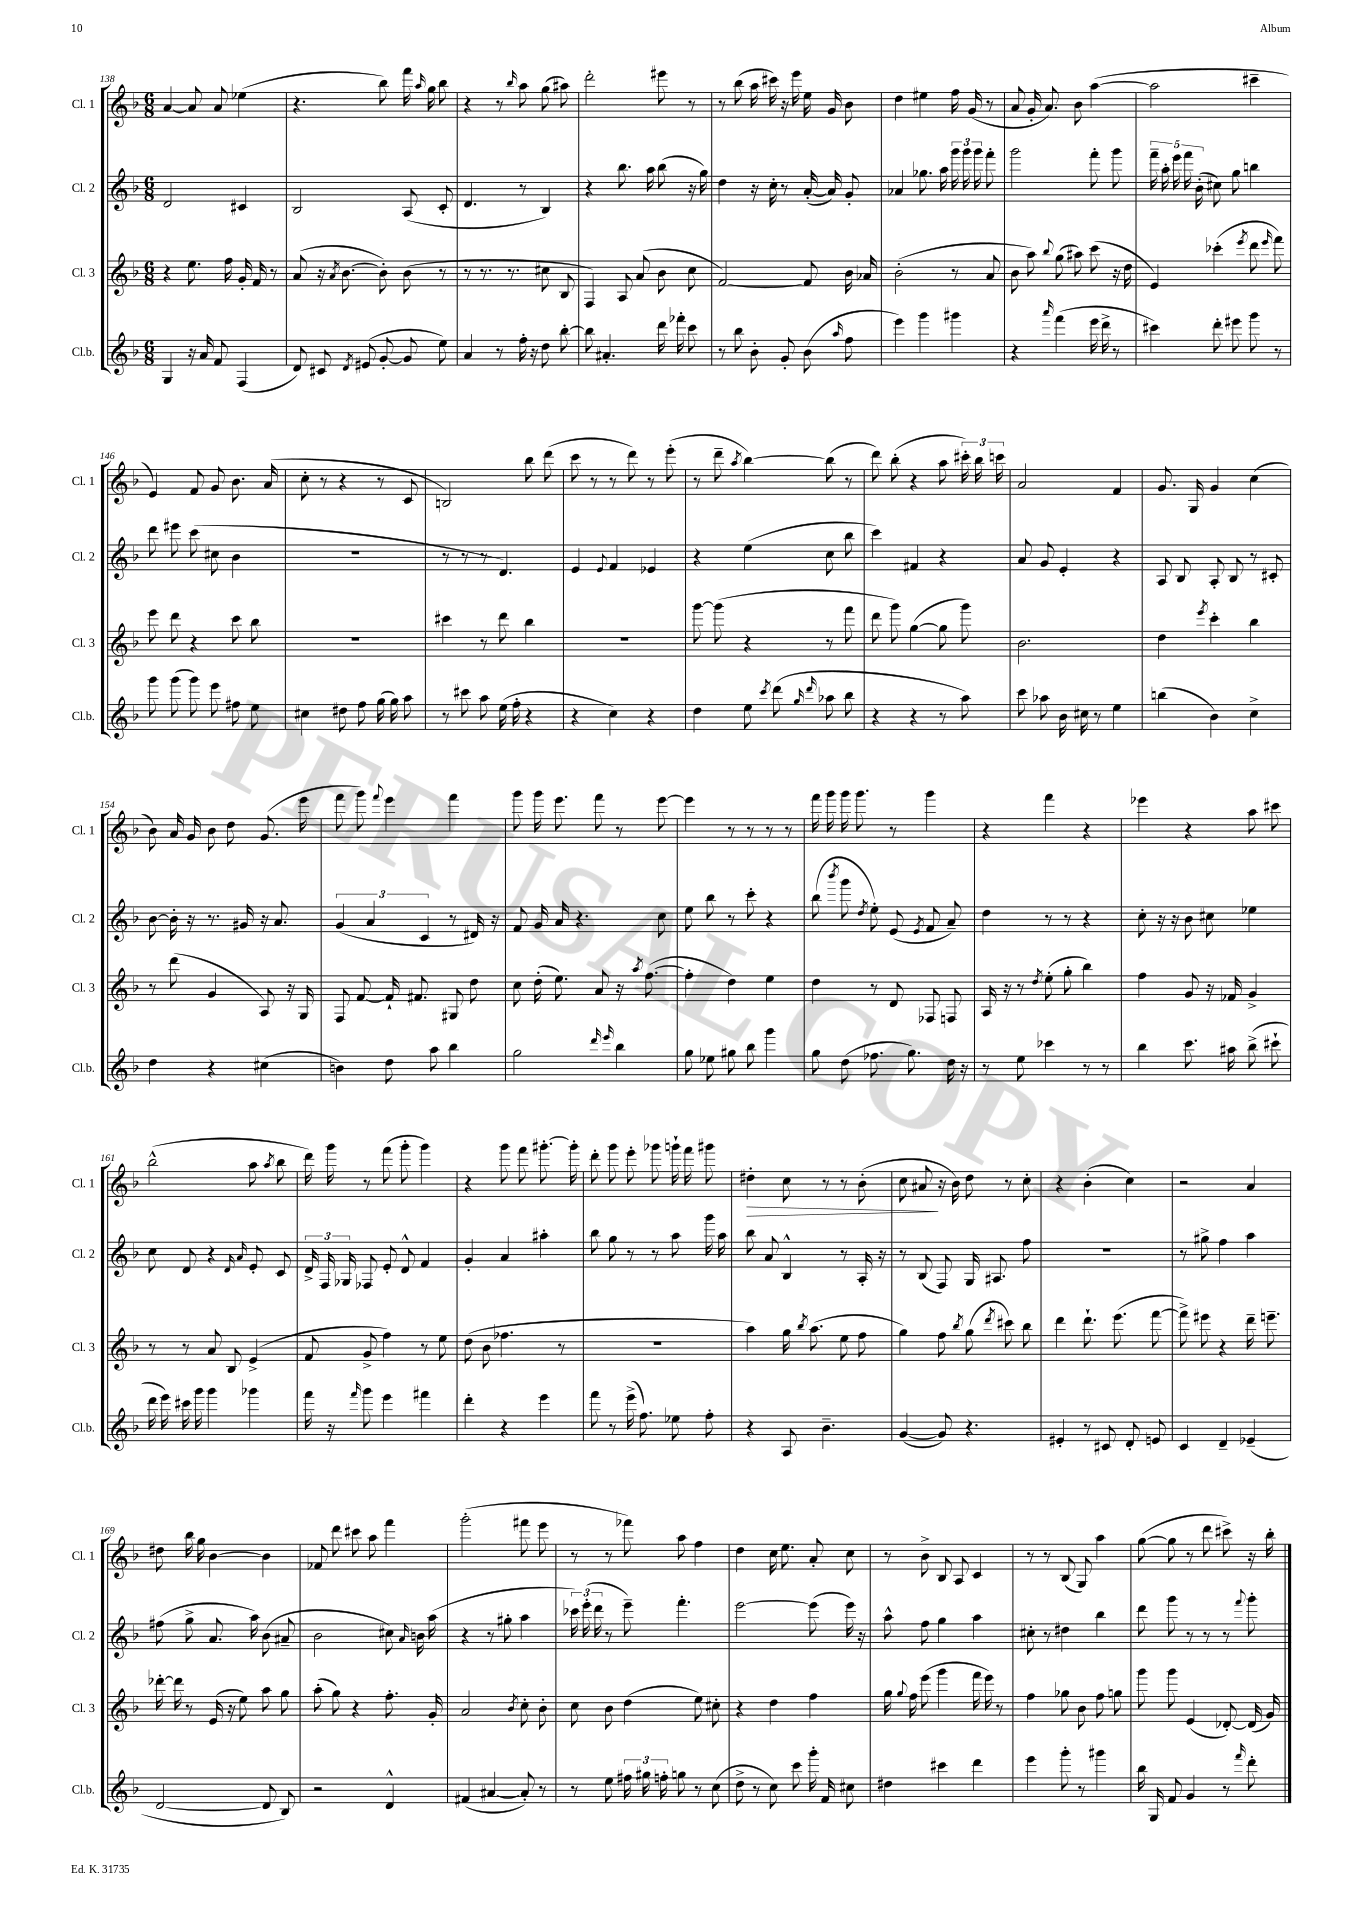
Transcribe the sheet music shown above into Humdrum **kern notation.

**kern	**kern	**kern	**kern	**dynam
*part4	*part3	*part2	*part1	*part1
*staff4	*staff3	*staff2	*staff1	*staff1
*I"Cl.b.	*I"Cl. 3	*I"Cl. 2	*I"Cl. 1	*
*I'Cl.b.	*I'Cl. 3	*I'Cl. 2	*I'Cl. 1	*
*clefG2	*clefG2	*clefG2	*clefG2	*
*k[b-]	*k[b-]	*k[b-]	*k[b-]	*
*M6/8	*M6/8	*M6/8	*M6/8	*
=138	=138	=138	=138	=138
4G/	4r	2d/	[4a/	.
16r	8.ee\	.	8a/]	.
16a/	.	.	.	.
8f/	.	.	8a/	.
.	16ff\	.	.	.
(4F/	16g'/	4c#X/	(4ee-X\	.
.	16f/	.	.	.
.	8r	.	.	.
=139	=139	=139	=139	=139
8d/)	(8a/	2B-/	4.r	.
8c#X/	16r	.	.	.
.	8qa/	.	.	.
.	[8.b-\	.	.	.
8qd/	.	.	.	.
(8e#X/	.	.	.	.
[8g'/	8b-'\])	.	8bb-\)	.
8g/]	(8b-\	(8A/	16fff\	.
.	.	.	16qqaa/	.
.	.	.	16gg\	.
8ee\)	8r	8c'/	8bb-\	.
=140	=140	=140	=140	=140
4a/	8r	4.d/	4r	.
.	8.r	.	.	.
8r	.	.	8r	.
.	8.r	.	.	.
.	.	.	16qqbb-/	.
16ff'\	.	8r	8aa\	.
16r	.	.	.	.
8dd\	8cc#X\	4B-/)	(8gg\	.
[8bb-'\	8B-/	.	8aa#X\)	.
=141	=141	=141	=141	=141
8bb-\]	4F/)	4r	2ddd'\	.
4.a#X'/	.	.	.	.
.	8A/	8.bb-\	.	.
.	(8a/	.	.	.
.	.	16aa\	.	.
16ddd\	8b-\	(8bb-\	8eee#X\	.
16fff-X'\	.	.	.	.
8ccc\	8cc\	16r	8r	.
.	.	16gg\)	.	.
=142	=142	=142	=142	=142
8r	[2f/)	4dd\	8r	.
8bb-\	.	.	(8bb-\	.
8b-'\	.	16r	16aa\	.
.	.	16cc'\	16ccc#X\)	.
8g'/	.	8r	16r	.
.	.	.	16eee\	.
(8b-\	8f/]	([16a'/	16ee\	.
.	.	16a/])	16g/	.
16qqaa/	.	.	.	.
8ff\	16b-\	8g'/	8b-\	.
.	16a-X/	.	.	.
=143	=143	=143	=143	=143
4eee\)	(2b-'\	4a-X/	4dd\	.
4ggg\	.	8.gg-X\	4ee#X\	.
.	.	16aa\	.	.
4ggg#X\	8r	24ggg\	16ff\	.
.	.	24ggg\	.	.
.	.	.	(16g/	.
.	.	24ggg\	.	.
.	8a/	8fff'\	8r	.
=144	=144	=144	=144	=144
4r	8b-\	2ggg\	8a/	.
.	8aa\)	.	16g'/	.
.	.	.	8.a/)	.
16qqaaa/	8qqbb-/	.	.	.
(4fff\	(8gg\	.	.	.
.	8aa#X\)	.	8b-\	.
16eee\	(8ccc\	8fff'\	([4aa\	.
16ddd^\	.	.	.	.
8r	16r	8ggg\	.	.
.	16dd\	.	.	.
=145	=145	=145	=145	=145
4ccc#X\)	4e/)	20fff~\	2aa\]	.
.	.	20aa'\	.	.
.	.	20eee\	.	.
.	.	20fff\	.	.
.	.	(20b-'\	.	.
8ddd'\	(4ccc-X'\	8cc#X\)	.	.
8eee#X\	.	8gg\	.	.
.	8qeee/	.	.	.
8ggg\	8ddd\	4bbn\	4ccc#X~\	.
.	16qqeee/	.	.	.
8r	8fff\)	.	.	.
!!LO:LB:g=z
=146	=146	=146	=146	=146
8ggg\	8eee\	8ddd\	4e/)	.
(8ggg\	8ddd\	8eee#X\	.	.
8ggg\)	4r	(8ccc\	8f/	.
8eee\	.	8cc#X\	8g/	.
8ff#X\	8ccc\	4b-\	8.b-\	.
8ee\	8bb-\	.	.	.
.	.	.	(16a/	.
=147	=147	=147	=147	=147
4cc#X\	2.r	2.r	8cc'\	.
.	.	.	8r	.
8dd#X\	.	.	4r	.
8ff\	.	.	.	.
(16gg\	.	.	8r	.
16gg\)	.	.	.	.
8aa\	.	.	8c/	.
=148	=148	=148	=148	=148
8r	4ccc#X\	8r	2Bn/)	.
8ccc#X\	.	8r	.	.
8aa\	8r	8r	.	.
(16ee\	8ddd\	4.d/)	.	.
16ff'\	.	.	.	.
4r	4bb-\	.	8bb-\	.
.	.	.	(8ddd\	.
=149	=149	=149	=149	=149
4r	2.r	4e/	8ccc\	.
.	.	.	8r	.
.	.	8qqe/	.	.
4cc\)	.	4f/	8r	.
.	.	.	8ddd\)	.
4r	.	4e-X/	8r	.
.	.	.	(8eee'\	.
=150	=150	=150	=150	=150
4dd\	[8ggg\	4r	8r	.
.	(8ggg\]	.	8ddd~\	.
.	.	.	8qaa/	.
8ee\	4r	(4ee\	[4bb-\)	.
8qccc/	.	.	.	.
(8ddd\	.	.	.	.
16qqgg/	.	.	.	.
16qqddd/	.	.	.	.
8aa-X\	8r	8cc\	(8bb-\]	.
8bb-\	8fff\	8bb-\	8r	.
=151	=151	=151	=151	=151
4r	8ddd\	4ccc\)	8ddd\)	.
.	8ggg\)	.	(8bb-'\	.
4r	([4gg\	4f#X/	4r	.
8r	8gg\]	4r	8aa\	.
8aa\)	8ggg\)	.	24ccc#X'\)	.
.	.	.	24bb-\	.
.	.	.	24cccn\	.
=152	=152	=152	=152	=152
8ccc\	2.b-\	8a/	2a/	.
8aa-X\	.	8g/	.	.
16b-\	.	4e'/	.	.
16cc#X\	.	.	.	.
8r	.	.	.	.
4ee\	.	4r	4f/	.
=153	=153	=153	=153	=153
(4bbn\	4dd\	8A/	8.g/	.
.	.	8B-/	.	.
.	.	.	16G/	.
.	8qeee/	.	.	.
4b-\)	4ccc'\	8A'/	4g/	.
.	.	8B-/	.	.
4cc^\	4bb-\	8r	(4cc\	.
.	.	8c#X'/	.	.
!!LO:LB:g=z
=154	=154	=154	=154	=154
4dd\	8r	[8b-\	8b-\)	.
.	(8ddd\	16b-'\]	16a/	.
.	.	16r	16g/	.
4r	4g/	8.r	8b-\	.
.	.	.	8dd\	.
.	.	16g#X/	.	.
(4cc#X\	8A/)	16r	(8.g/	.
.	.	8.a/	.	.
.	16r	.	.	.
.	16G/	.	16eee\	.
=155	=155	=155	=155	=155
4bn\)	8F/	(6g/	8fff\	.
.	[8f/	.	8ggg\)	.
.	.	6a/	.	.
.	.	.	8qqfff/	.
8dd\	16f`/]	.	4eee\	.
.	8.f#X/	.	.	.
.	.	6c/	.	.
8aa\	.	.	.	.
4bb-\	8G#X/	8r	4fff\	.
.	8dd\	16d#X/)	.	.
.	.	16r	.	.
=156	=156	=156	=156	=156
2gg\	8cc\	8f/	8ggg\	.
.	(16dd'\	16g/	16ggg\	.
.	8.ee\)	16a/	8.eee\	.
.	.	4.r	.	.
.	8a/	.	8fff\	.
16qqddd/	.	.	.	.
16qqeee/	.	.	.	.
4bb-\	16r	.	8r	.
.	8qaa/	.	.	.
.	([8.ff\	.	.	.
.	.	8cc\	[8eee\	.
=157	=157	=157	=157	=157
8gg\	4ff'\]	8ee\	4eee\]	.
8ee-X\	.	8bb-\	.	.
8gg#X\	4dd\)	8r	8r	.
8bb-\	.	8ccc'\	8r	.
4ggg\	4ee\	4r	8r	.
.	.	.	8r	.
=158	=158	=158	=158	=158
8gg\	4dd\	(8bb-\	16fff\	.
.	.	.	16ggg\	.
.	.	8qbbb-/	.	.
(8dd\	.	8ggg\	16ggg\	.
.	.	.	8.ggg\	.
.	.	8qdd/	.	.
8.ff-X\	8r	8ee'\)	.	.
.	8d/	(8e/	8r	.
8.gg\)	.	.	.	.
.	.	8qe/	.	.
.	8F-X/	8f/	4ggg\	.
16dd\	8Fn/	8a~/)	.	.
16r	.	.	.	.
=159	=159	=159	=159	=159
8r	16A/	4dd\	4r	.
.	16r	.	.	.
8ee\	8r	.	.	.
.	8qdd/	.	.	.
4ccc-X\	(8ee'\	8r	4fff\	.
.	8gg'\	8r	.	.
8r	4bb-\)	4r	4r	.
8r	.	.	.	.
=160	=160	=160	=160	=160
4bb-\	4ff\	8cc'\	4eee-X\	.
.	.	16r	.	.
.	.	16r	.	.
8.ccc\	8g/	8b-\	4r	.
.	16r	8cc#X\	.	.
16aa#X\	16f-X/	.	.	.
(8bb-^\	4g^/	4ee-X\	8aa\	.
8ccc#X`\	.	.	8ccc#X\	.
!!LO:LB:g=z
=161	=161	=161	=161	=161
16ddd\	8r	8cc\	(2bb-^^\	.
16eee\)	.	.	.	.
16ccc#X\	8r	8d/	.	.
16ggg\	.	.	.	.
4ggg\	8a/	4r	.	.
.	8B-/	.	.	.
.	.	16qqd/	.	.
.	.	16qqa/	.	.
4ggg-X\	(4e^/	8e'/	8aa\	.
.	.	.	8qaa/	.
.	.	8c/	8bb-\	.
=162	=162	=162	=162	=162
16fff\	8f/	24d^/	16ddd\)	.
.	.	24F/	.	.
16r	.	.	16ggg\	.
.	.	24G-X/	.	.
16qqfff/	.	.	.	.
8ggg\	8g^/	8F-X/	8r	.
4eee\	4ff\)	8e'/	(8fff\	.
.	.	8d^^/	8ggg'\	.
4fff#X\	8r	4f/	4ggg\)	.
.	8ee\	.	.	.
=163	=163	=163	=163	=163
4ddd'\	(8dd\	4g'/	4r	.
.	8b-\	.	.	.
4r	4.ff-X\	4a/	8ggg\	.
.	.	.	8fff\	.
4eee\	.	4aa#X'\	[8.ggg#X'\	.
.	8r	.	.	.
.	.	.	16ggg#'\]	.
=164	=164	=164	=164	=164
8fff\	2.r	8bb-\	8ddd'\	.
8r	.	8gg\	8ggg\	.
(16eee^\	.	8r	8eee'\	.
8.ff\)	.	.	.	.
.	.	8r	8ggg-X\	.
8ee-X\	.	8aa\	16gggn`\	.
.	.	.	16fff\	.
8ff'\	.	16ggg\	8ggg#X\	.
.	.	16aa\	.	.
=165	=165	=165	=165	=165
!	!	!	!	!LO:HP:b
4r	4aa\)	8bb-\	4dd#X'\	>
.	.	8a/	.	.
8A/	16gg\	4B-^^/	8cc\	.
.	8qbb-/	.	.	.
.	(8.aa\	.	.	.
4.b-~\	.	.	8r	.
.	8ee\	8r	8r	.
.	8ff\	16A'/	(8b-'\	.
.	.	16r	.	.
=166	=166	=166	=166	=166
([4g/	4gg\)	8r	8cc\	.
.	.	(8B-/	8a#X/	.
8g/])	8ff\	8F/)	16r	]
.	.	.	16b-\)	.
.	8qbb-/	.	.	.
4.r	(8gg\	16G/	8dd\	.
.	.	8.A#X/	.	.
.	8qddd/	.	.	.
.	8ccc#X\)	.	8r	.
.	8bb-\	8ff\	8cc'\	.
=167	=167	=167	=167	=167
4e#X'/	4ddd\	2.r	4r	.
8r	8.ddd`\	.	(4b-'\	.
8c#X/	.	.	.	.
.	(8.eee\	.	.	.
8d'/	.	.	4cc\)	.
8en/	[8fff\	.	.	.
=168	=168	=168	=168	=168
4c/	8fff^\])	8r	2r	.
.	8eee#X\	8gg#X^\	.	.
4d~/	4r	4ff\	.	.
(4e-X~/	16ddd~\	4aa\	4a/	.
.	8.eeen~\	.	.	.
!!LO:LB:g=z
=169	=169	=169	=169	=169
[2d/	[16ddd-X'\	(8ff#X\	8dd#X\	.
.	16ddd-\]	.	.	.
.	8r	8gg^\	16bb-\	.
.	.	.	16gg\	.
.	(16e/	8.a/	[4b-\	.
.	16r	.	.	.
.	8ee\)	.	.	.
.	.	16aa\)	.	.
8d/]	8aa\	(8b-\	4b-\]	.
8B-/)	8gg\	8a#X~/	.	.
=170	=170	=170	=170	=170
2r	(8aa'\	2b-\	8f-X/	.
.	8gg\)	.	8ddd\	.
.	4r	.	8ccc#X\	.
.	.	.	8aa\	.
4d^^/	8.ff'\	8cc#X\)	4fff\	.
.	.	16qqa/	.	.
.	.	16bn\	.	.
.	16g'/	(16aa\	.	.
=171	=171	=171	=171	=171
(4f#X/	2a/	4r	(2ggg'\	.
[4a#X/	.	8r	.	.
.	.	8gg#X'\	.	.
.	8qb-/	.	.	.
8a#'/])	8cc'\	4aa\	8fff#X\	.
8r	8b-'\	.	8eee\	.
=172	=172	=172	=172	=172
8r	8cc\	24ccc-X\)	8r	.
.	.	(24eee'\	.	.
.	.	24ddd\	.	.
8ee\	8b-\	8r	8r	.
24ff#X\	(4dd\	8eee~\)	8fff-X\)	.
24gg#X\	.	.	.	.
24ffn'\	.	.	.	.
8ggn\	.	4.fff'\	8aa\	.
8r	8ee\)	.	4ff\	.
(8cc\	8cc#X'\	.	.	.
=173	=173	=173	=173	=173
8dd^\	4r	[2eee\	4dd\	.
8r	.	.	.	.
8cc\)	4dd\	.	16cc\	.
.	.	.	8.ee\	.
8ccc\	.	.	.	.
16ggg'\	4ff\	(8eee\]	8a'/	.
16f/	.	.	.	.
8cc#X\	.	16eee\)	8cc\	.
.	.	16r	.	.
=174	=174	=174	=174	=174
4dd#X\	16gg\	8aa^^\	8r	.
.	8qqgg/	.	.	.
.	16ff\	.	.	.
.	(8eee\	8ff\	8b-^\	.
4ccc#X\	4ggg\	4gg\	8B-/	.
.	.	.	8A/	.
4ddd\	16fff\	4aa\	4c/	.
.	16eee\)	.	.	.
.	8r	.	.	.
=175	=175	=175	=175	=175
4eee\	4ff\	8cc#X'\	8r	.
.	.	8r	8r	.
8ggg'\	8gg-X\	4dd#X\	(8B-/	.
8r	8b-\	.	8G/)	.
4ggg#X\	8ff\	4bb-\	4aa\	.
.	8ggn\	.	.	.
=176	=176	=176	=176	=176
16bb-\	8ggg\	8ddd\	([8gg\	.
16G/	.	.	.	.
8f/	8ggg\	8ggg\	8gg\]	.
4g/	(4e/	8r	8r	.
.	.	8r	8ddd\	.
8r	[8d-X'/)	8r	8ccc#X^\)	.
16qqfff/	.	8qqfff/	.	.
8ddd'\	(16d-/]	8ggg'\	16r	.
.	16g/)	.	16bb-'\	.
==	==	==	==	==
*-	*-	*-	*-	*-
